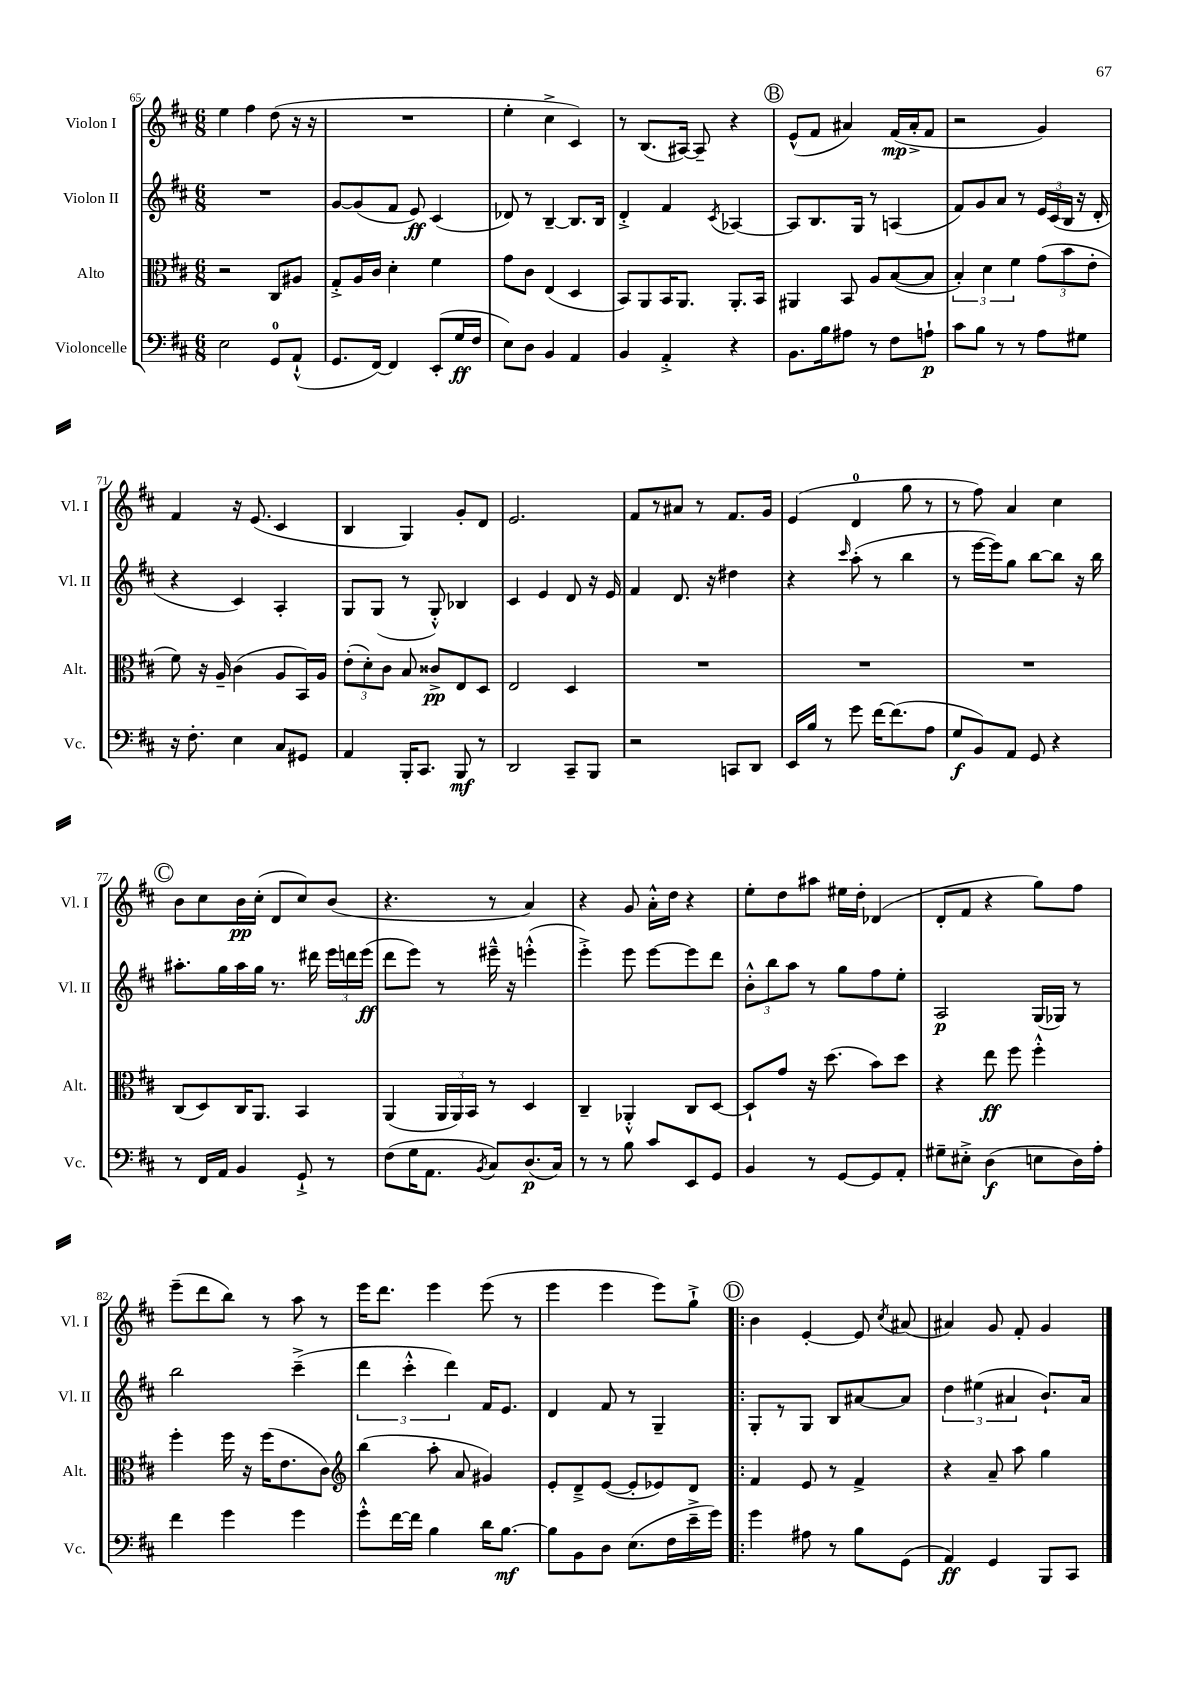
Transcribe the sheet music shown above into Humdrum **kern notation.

**kern	**kern	**kern	**kern
*staff4	*staff3	*staff2	*staff1
*clefF4	*clefC3	*clefG2	*clefG2
*k[f#c#]	*k[f#c#]	*k[f#c#]	*k[f#c#]
*M6/8	*M6/8	*M6/8	*M6/8
2E	2r	2.r	4ee
.	.	.	4ff#
8GG	8C#	.	(8dd
(8AA`^^	8A#	.	16r
.	.	.	16r
=	=	=	=
8.GG	8G'^	[8g	2.r
.	16A	(8g]	.
[16FF#)	16c#	.	.
4FF#]	4d'	8f#	.
.	.	8e)	.
(8EE'	4f#	(4c#	.
16G	.	.	.
16F#	.	.	.
=	=	=	=
8E)	8g	8d-)	4ee'
8D	8c#	8r	.
4BB	(4E	[4B~	4cc#^
4AA	4D	8.B]	4c#)
.	.	16B	.
=	=	=	=
4BB	8BB)	4d'^	8r
.	8AA	.	(8.B
4AA'^	16BB	4f#	.
.	8.AA	.	[16A#)
.	.	.	8A#~]
.	.	8qc#	.
4r	8.AA'	[4A-	4r
.	16BB	.	.
=	=	=	=
8.BB	4AA#	8A-]	(8e^^
.	.	8.B	8f#
16B	.	.	.
8A#	8BB	.	4a#)
.	.	16G	.
8r	8A	8r	.
8F#	([8B	(4A	(16f#
.	.	.	16a#'^
8A`	8B]	.	8f#
=	=	=	=
8c#	6B')	8f#)	2r
8B	.	8g	.
.	6d	.	.
8r	.	8a	.
.	6f#	.	.
8r	.	8r	.
8A	(12g	24e	4g)
.	.	(24c#	.
.	12b	24B	.
8G#	.	16r	.
.	12e'	.	.
.	.	16d'	.
=	=	=	=
16r	8f#)	4r	4f#
8.F#'	.	.	.
.	16r	.	.
.	16A~	.	.
4E	(4c#	4c#)	16r
.	.	.	(8.e
8C#	8A	4A'	4c#
8GG#	16BB)	.	.
.	16A	.	.
=	=	=	=
4AA	(12e'	8G	4B
.	12d')	.	.
.	.	(8G	.
.	12c#	.	.
16BBB'	8B	8r	4G)
8.CC#	.	.	.
.	8c##^	8G'^^)	.
8BBB	8E	4B-	8g'
8r	8D	.	8d
=	=	=	=
2DD	2E	4c#	2.e
.	.	4e	.
8CC#~	4D	8d	.
8BBB	.	16r	.
.	.	16e	.
=	=	=	=
2r	2.r	4f#	8f#
.	.	.	8r
.	.	8.d	8a#
.	.	.	8r
.	.	16r	.
8CC	.	4dd#	8.f#
8DD	.	.	.
.	.	.	16g
=	=	=	=
16EE	2.r	4r	(4e
16B	.	.	.
8r	.	.	.
.	.	16qqccc#	.
8g	.	(8aa'	4d
[16f#	.	8r	.
(8.f#]	.	.	.
.	.	4bb	8gg
8A	.	.	8r
=	=	=	=
8G	2.r	8r	8r
8BB)	.	[16eee	8ff#)
.	.	16eee])	.
8AA	.	8gg	4a
8GG	.	[8bb	.
4r	.	8bb]	4cc#
.	.	16r	.
.	.	16bb	.
=	=	=	=
8r	(8C#	8.aa#'	8b
16FF#	8D)	.	8cc#
16AA	.	16gg	.
4BB	16C#	16aa#	16b
.	8.AA	16gg	(16cc#'
.	.	8.r	8d
8GG`^	4BB	.	8cc#)
.	.	16ddd#	.
8r	.	24eee	(8b
.	.	24ddd	.
.	.	(24eee	.
=	=	=	=
(8F#	(4AA	8ddd	4.r
16G	.	8eee)	.
8.AA	.	.	.
.	24AA	8r	.
.	24AA)	.	.
.	24BB	.	.
8qBB	.	.	.
8C#)	8r	16eee#~^^	8r
.	.	16r	.
(8.D	4D	(4eee'^^	4a)
16C#)	.	.	.
=	=	=	=
8r	4C#~	4eee'^)	4r
8r	.	.	.
8B	4AA-'^^	8eee	8g
8c#	.	[8eee	16a'^^
.	.	.	16dd
8EE	8C#	8eee]	4r
8GG	[8D	8ddd	.
=	=	=	=
4BB	8D`]	12b'^^	8ee'
.	.	12bb	.
.	8g	.	8dd
.	.	12aa	.
8r	16r	8r	8aa#
.	(8.dd	.	.
[8GG	.	8gg	16ee#
.	.	.	16dd'
8GG]	8b)	8ff#	(4d-
8AA'	8dd	8ee'	.
=	=	=	=
8G#~	4r	2A	8d'
8E#'^	.	.	8f#
(4D	8ee	.	4r
.	8ff#	.	.
8E	4ff#'^^	(16G	8gg)
.	.	16G-)	.
16D)	.	8r	8ff#
16A'	.	.	.
=	=	=	=
4f#	4ff#'	2bb	(8eee~
.	.	.	8ddd
4g	16ff#	.	8bb)
.	16r	.	.
.	(16ff#	.	8r
.	8.e	.	.
4g	.	(4ccc#~^	8aa
.	8c#)	.	8r
=	=	=	=
*	*clefG2	*	*
8g'^^	(4bb	6ddd	16eee
.	.	.	8.ddd
[16f#	.	.	.
.	.	6ccc#'^^	.
16f#]	.	.	.
4B	8aa'	.	4eee
.	.	6ddd)	.
.	8a	.	.
16d	4g#)	16f#	(8eee
[8.B	.	8.e	.
.	.	.	8r
=	=	=	=
8B]	8e'	4d	4eee
8BB	8d~^	.	.
8D	([8e	8f#	4eee
(8.E	8e']	8r	.
.	8e-)	4G~	8eee)
16F#	.	.	.
16e~^	8d	.	8gg`^
16g)	.	.	.
=!|:	=!|:	=!|:	=!|:
4g	4f#	8G'	4b
.	.	8r	.
8A#	8e	8G	[4e'
8r	8r	8B	.
8B	4f#^	[8a#	8e]
.	.	.	8qcc#
(8GG	.	8a#]	(8a#
=	=	=	=
4AA)	4r	6dd	4a#)
.	.	(6ee#	.
4GG	8a~	.	8g
.	.	6a#	.
.	8aa	.	8f#'
8BBB	4gg	8.b`)	4g
8CC#	.	.	.
.	.	16a#	.
==	==	==	==
*-	*-	*-	*-
